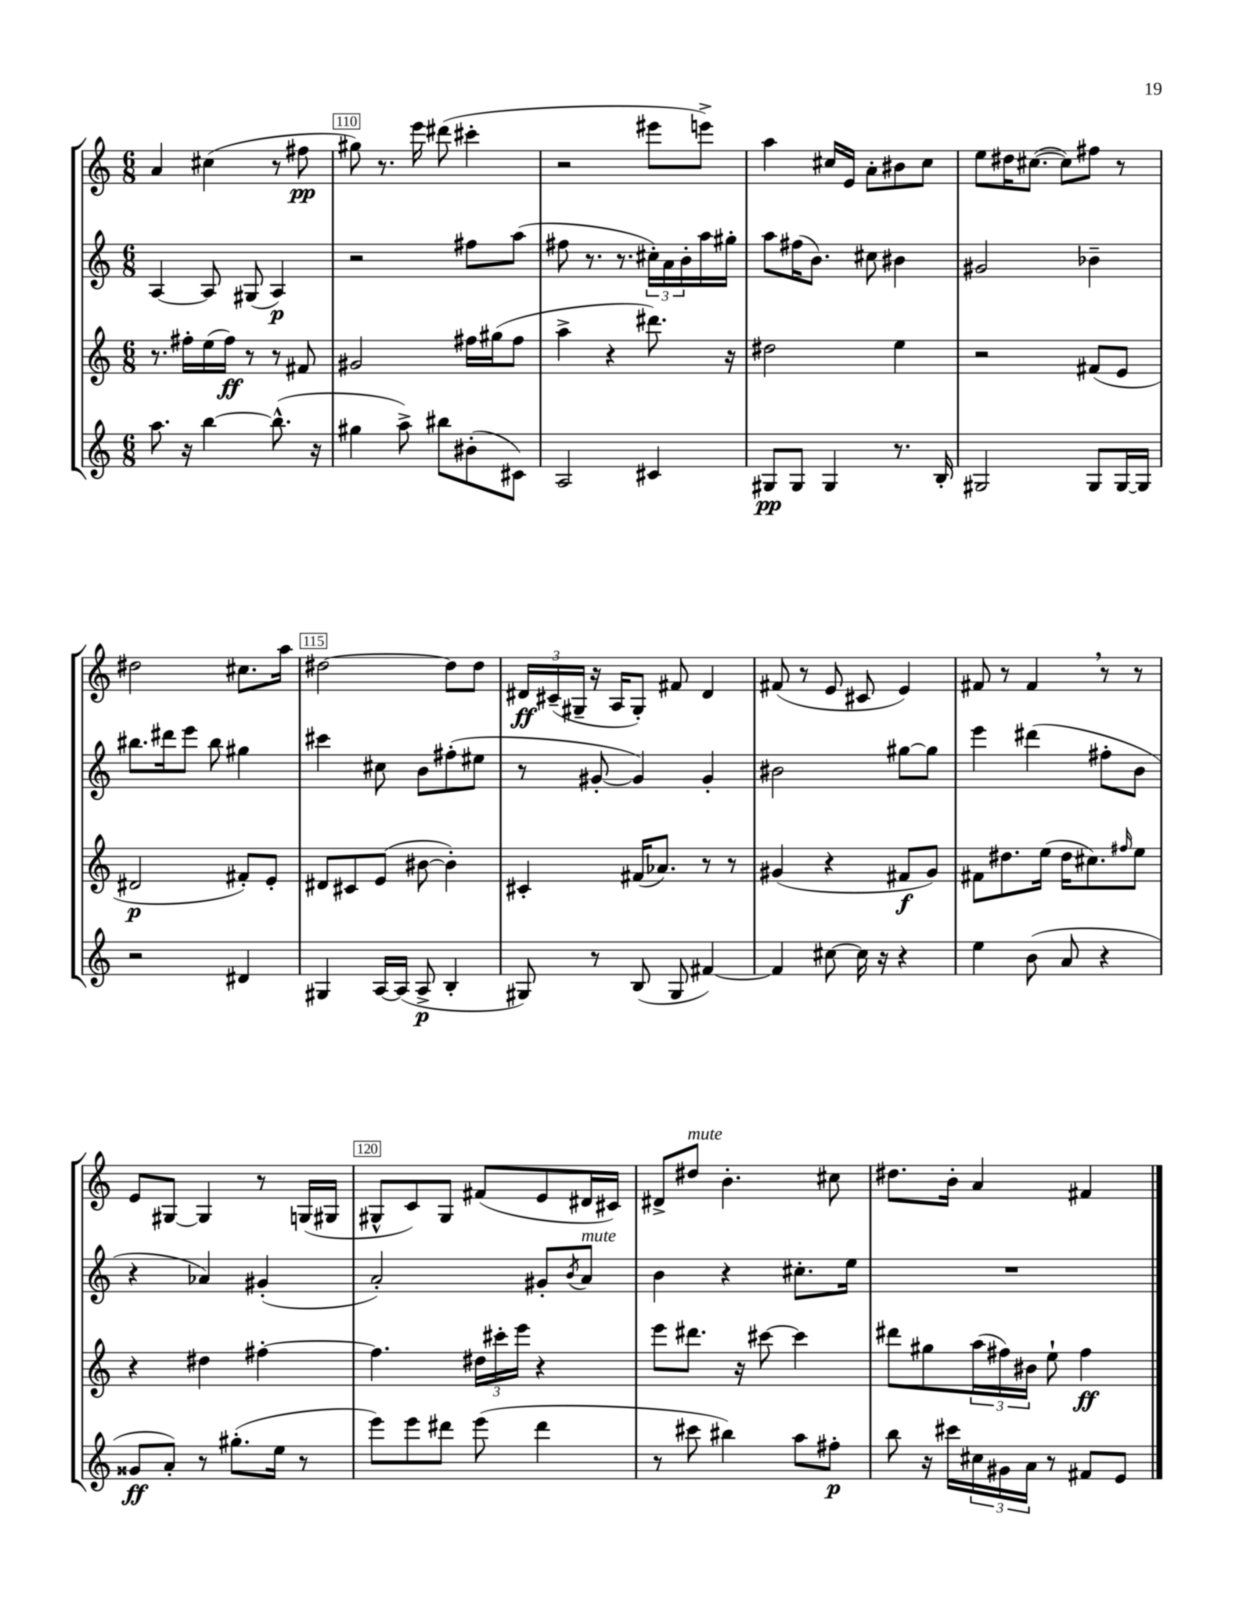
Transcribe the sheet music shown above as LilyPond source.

<<
\new StaffGroup <<
\new Staff = "s0" {
    \clef treble \key c \major \numericTimeSignature \time 6/8
    a'4 cis''4( r8 fis''8\pp |
    gis''8) r8. e'''16 dis'''8( cis'''4-. |
    r2 eis'''8 e'''8->) |
    a''4 cis''16 e'16 a'8-. bis'8 cis''8 |
    e''8 dis''16 cis''8.~( cis''8) fis''8 r8 |
    dis''2 cis''8. a''16 |
    dis''2~ dis''8 dis''8 |
    \tuplet 3/2 { dis'16\ff cis'16--( gis16-- } r16 a16 gis8-.) fis'8 dis'4 |
    fis'8( r8 e'8 cis'8 e'4) |
    fis'8 r8 fis'4 \breathe r8 r8 |
    e'8 gis8~ gis4 r8 g16( gis16 |
    gis8-^ c'8) gis8 fis'8( e'8 dis'16 cis'16) |
    dis'8-> dis''8^\markup { \italic "mute" } b'4.-. cis''8 |
    dis''8. b'16-. a'4 fis'4 \bar "|." |
}
\new Staff = "s1" {
    \clef treble \key c \major \numericTimeSignature \time 6/8
    a4~ a8 gis8( a4\p) |
    r2 fis''8 a''8( |
    fis''8 r8. r8. \tuplet 3/2 { cis''16-.) a'16 b'16-. } a''16 gis''16-. |
    a''8 fis''16( b'8.) cis''8 bis'4 |
    gis'2 bes'4-- |
    bis''8. dis'''16 e'''8 bis''8 gis''4 |
    cis'''4 cis''8 b'8 fis''8-.( eis''8 |
    r8 gis'8~-. gis'4) gis'4-. |
    bis'2 gis''8~ gis''8 |
    e'''4 dis'''4( fis''8-. b'8 |
    r4 aes'4) gis'4-.( |
    a'2-.) gis'8-. \acciaccatura { b'8 } a'8^\markup { \italic "mute" } |
    b'4 r4 cis''8.-. e''16 |
    R2. \bar "|." |
}
\new Staff = "s2" {
    \clef treble \key c \major \numericTimeSignature \time 6/8
    r8. fis''16-. e''16( fis''16\ff) r8 r8 fis'8 |
    gis'2 fis''16 gis''16( fis''8 |
    a''4-> r4 dis'''8.) r16 |
    dis''2 e''4 |
    r2 fis'8( e'8 |
    dis'2\p fis'8-.) e'8-. |
    dis'8 cis'8 e'8( bis'8~ bis'4-.) |
    cis'4-. fis'16( aes'8.) r8 r8 |
    gis'4( r4 fis'8\f gis'8) |
    fis'8 dis''8. e''16( dis''16 cis''8.) \grace { fis''16 } e''8 |
    r4 dis''4 fis''4~-. |
    fis''4. \tuplet 3/2 { dis''16 cis'''16-. e'''16 } r4 |
    e'''8 dis'''8. r16 cis'''8~ cis'''4 |
    dis'''8 gis''8 \tuplet 3/2 { a''16( fis''16) bis'16 } e''8-! fis''4\ff \bar "|." |
}
\new Staff = "s3" {
    \clef treble \key c \major \numericTimeSignature \time 6/8
    a''8. r16 b''4~ b''8.-^( r16 |
    gis''4 a''8->) bis''8 bis'8-.( cis'8) |
    a2 cis'4 |
    gis8\pp gis8 gis4 r8. b16-. |
    gis2 gis8 gis16~ gis16 |
    r2 dis'4 |
    gis4 a16~ a16( a8->\p b4-. |
    gis8) r8 b8( gis8 fis'4~) |
    fis'4 cis''8~ cis''16 r16 r4 |
    e''4 b'8( a'8 r4 |
    gisis'8\ff a'8-.) r8 gis''8.-.( e''16 r8 |
    e'''8) e'''8 dis'''8 e'''8( dis'''4 |
    r8 cis'''8 bis''4) a''8 fis''8-.\p |
    b''8 r16 cis'''16 \tuplet 3/2 { cis''16 gis'16 a'16 } r8 fis'8 e'8 \bar "|." |
}
>>
>>
\layout { \context { \Score currentBarNumber = #109 \override BarNumber.break-visibility = ##(#f #t #t) barNumberVisibility = #(every-nth-bar-number-visible 5) \override BarNumber.stencil = #(make-stencil-boxer 0.1 0.3 ly:text-interface::print) } }
